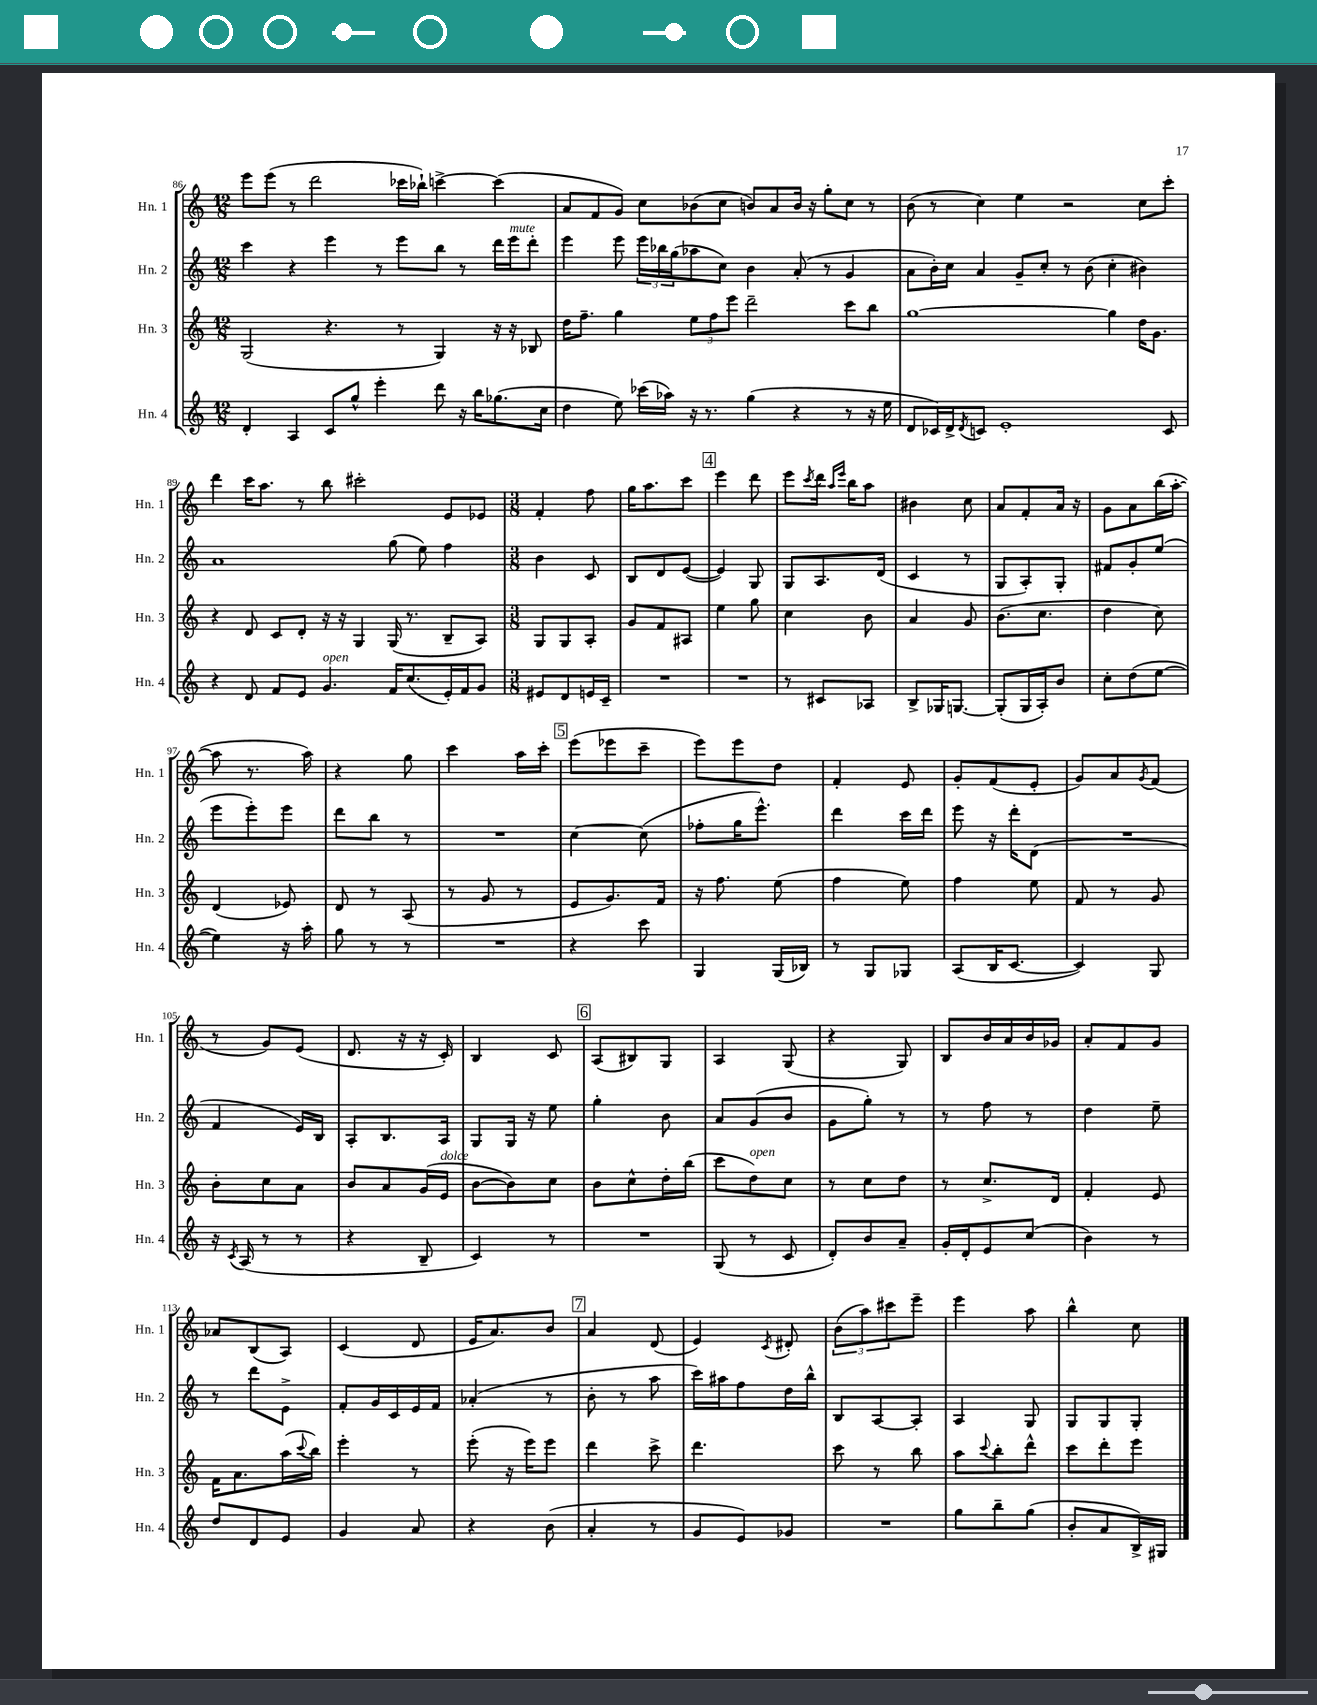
<<
\new StaffGroup <<
\new Staff = "s0" \with { instrumentName = "Hn. 1" shortInstrumentName = "Hn. 1" } {
    \clef treble \key c \major \numericTimeSignature \time 12/8
    e'''8 e'''8( r8 d'''2 ces'''16 bes''16-!) c'''4~-> c'''4( |
    a'8 f'8 g'8) c''8 bes'8( c''8 b'8) a'8 b'16 r16 g''8-. c''8 r8 |
    b'8( r8 c''4) e''4 r2 c''8 c'''8-. |
    d'''4 c'''16 a''8. r8 b''8 cis'''2-. e'8 ees'8 |
    \numericTimeSignature \time 3/8 f'4-. f''8 |
    g''16 a''8. c'''8 |
    \mark \markup { \box "4" } e'''4 d'''8 |
    e'''8 \acciaccatura { c'''8 } d'''16 \grace { a''16 e'''16 } b''16 a''8 |
    bis'4 c''8 |
    a'8 f'8-. a'16 r16 |
    g'8 a'8 b''16( a''16~-. |
    a''8 r8. a''16) |
    r4 g''8 |
    c'''4 a''16 c'''16-. |
    \mark \markup { \box "5" } e'''8( ees'''8 c'''8-- |
    e'''8) e'''8 d''8 |
    f'4-. e'8 |
    g'8-. f'8( e'8-. |
    g'8) a'8 \acciaccatura { g'8 } f'8( |
    r8 g'8) e'8( |
    d'8. r16 r16 c'16-.) |
    b4 c'8 |
    \mark \markup { \box "6" } a8( bis8) g8 |
    a4 g8( |
    r4 g8) |
    b8 b'16 a'16 b'16 ges'16 |
    a'8-. f'8 g'8 |
    aes'8 b8( a8) |
    c'4( d'8 |
    e'16 a'8.) b'8 |
    \mark \markup { \box "7" } a'4 d'8( |
    e'4) \acciaccatura { c'8 } dis'8-. |
    \tuplet 3/2 { b'8( a''8) cis'''8 } e'''8-- |
    e'''4 a''8 |
    b''4-^ c''8 \bar "|." |
}
\new Staff = "s1" \with { instrumentName = "Hn. 2" shortInstrumentName = "Hn. 2" } {
    \clef treble \key c \major \numericTimeSignature \time 12/8
    c'''4 r4 e'''4 r8 e'''8 b''8 r8 d'''16 e'''16^\markup { \italic "mute" } d'''8-. |
    e'''4 e'''8 \tuplet 3/2 { e'''16 bes''16 g''16( } aes''8 c''8) b'4 a'8-.( r8 g'4 |
    a'8 b'16-.) c''16 a'4 g'8-- c''8-. r8 b'8( c''4-. bis'4) |
    a'1 g''8( e''8) f''4 |
    \numericTimeSignature \time 3/8 b'4 c'8 |
    b8 d'8 e'8~( |
    \mark \markup { \box "4" } e'4) g8 |
    g8 a8. d'16( |
    c'4 r8 |
    g8 a8-.) g8-. |
    fis'8 g'8-. e''8( |
    e'''8 e'''8-.) e'''8 |
    d'''8 b''8 r8 |
    R4. |
    \mark \markup { \box "5" } c''4~ c''8( |
    fes''8-. g''16 e'''8.-^) |
    d'''4 c'''16 d'''16 |
    e'''8 r16 d'''16-. d'8( |
    R4. |
    f'4 e'16) b16 |
    a8-. b8. a16 |
    g8 g16 r16 e''8 |
    \mark \markup { \box "6" } g''4-. b'8 |
    a'8 g'8( b'8 |
    g'8 g''8-.) r8 |
    r8 f''8 r8 |
    d''4 e''8-- |
    r8 d'''8 e'8-> |
    f'8-. g'16 c'16 e'16 f'16 |
    aes'4-.( r8 |
    \mark \markup { \box "7" } b'8-. r8 a''8 |
    c'''16) ais''16 f''8 d''16 b''16-^ |
    b8 a8~ a8-. |
    a4 g8 |
    g8 g8 g8-. \bar "|." |
}
\new Staff = "s2" \with { instrumentName = "Hn. 3" shortInstrumentName = "Hn. 3" } {
    \clef treble \key c \major \numericTimeSignature \time 12/8
    g2( r4. r8 g4) r16 r16 bes8 |
    d''16 f''8.-- g''4 \tuplet 3/2 { e''8 f''8 e'''8 } d'''2-- c'''8 b''8 |
    g''1~ g''4 d''16 g'8. |
    r4 d'8 c'8 d'8-. r16 r16 g4 g16( r8. b8-- a8) |
    \numericTimeSignature \time 3/8 g8 g8 a8-. |
    g'8 f'8 ais8 |
    \mark \markup { \box "4" } e''4 g''8 |
    c''4 b'8 |
    a'4 g'8 |
    b'8.( c''8. |
    d''4 c''8) |
    d'4( ees'8) |
    d'8 r8 a8( |
    r8 g'8 r8 |
    \mark \markup { \box "5" } e'8 g'8.) f'16 |
    r16 f''8. e''8( |
    f''4 e''8) |
    f''4 e''8 |
    f'8 r8 g'8 |
    b'8-. c''8 a'8 |
    b'8 a'8 g'16( e'16^\markup { \italic "dolce" } |
    b'8~ b'8) c''8 |
    \mark \markup { \box "6" } b'8 c''8-^ d''16-. b''16( |
    c'''8 d''8^\markup { \italic "open" }) c''8 |
    r8 c''8 d''8 |
    r8 c''8.-> d'16 |
    f'4-. e'8 |
    f'16 a'8. a''16( \appoggiatura { c'''8 } b''16) |
    e'''4-. r8 |
    e'''8-.( r16 e'''16) e'''8 |
    \mark \markup { \box "7" } d'''4 c'''8-> |
    d'''4. |
    c'''8 r8 b''8 |
    a''8 \appoggiatura { c'''8 } b''8-. d'''8-^ |
    c'''8 d'''8-. e'''8 \bar "|." |
}
\new Staff = "s3" \with { instrumentName = "Hn. 4" shortInstrumentName = "Hn. 4" } {
    \clef treble \key c \major \numericTimeSignature \time 12/8
    d'4-. a4 c'8 g''8-^ e'''4-. d'''8 r16 b''16 ges''8.( c''16 |
    d''4 e''8) ces'''16( aes''16) r16 r8. g''4( r4 r8 r16 e''16 |
    d'8 ces'16) d'16-> \acciaccatura { d'8 } c'8 e'1-. c'8 |
    r4 d'8 f'8 e'8 g'4.^\markup { \italic "open" } f'16 c''8.( e'16-.) f'16 g'8 |
    \numericTimeSignature \time 3/8 eis'8 d'8 e'16 c'16-- |
    R4. |
    \mark \markup { \box "4" } R4. |
    r8 cis'8 aes8 |
    b8-> ges16 g8.~ |
    g8-.( g16 a16-.) b'8 |
    c''8-. d''8( e''8~ |
    e''4) r16 a''16-. |
    g''8 r8 r8 |
    R4. |
    \mark \markup { \box "5" } r4 c'''8 |
    g4 g16( bes16) |
    r8 g8 ges8 |
    a8( b16 c'8.~ |
    c'4) g8 |
    r16 \acciaccatura { c'8 } a16( r8 r8 |
    r4 b8-- |
    c'4) r8 |
    \mark \markup { \box "6" } R4. |
    g8( r8 c'8 |
    d'8-.) b'8 a'8-- |
    g'16-. d'16-. e'8 c''8( |
    b'4) r8 |
    d''8 d'8 e'8 |
    g'4 a'8 |
    r4 b'8( |
    \mark \markup { \box "7" } a'4-. r8 |
    g'8 e'8) ges'8 |
    R4. |
    g''8 b''8-- g''8( |
    b'8-. a'8 b16->) gis16 \bar "|." |
}
>>
>>
\layout { \context { \Score currentBarNumber = #86 } }
